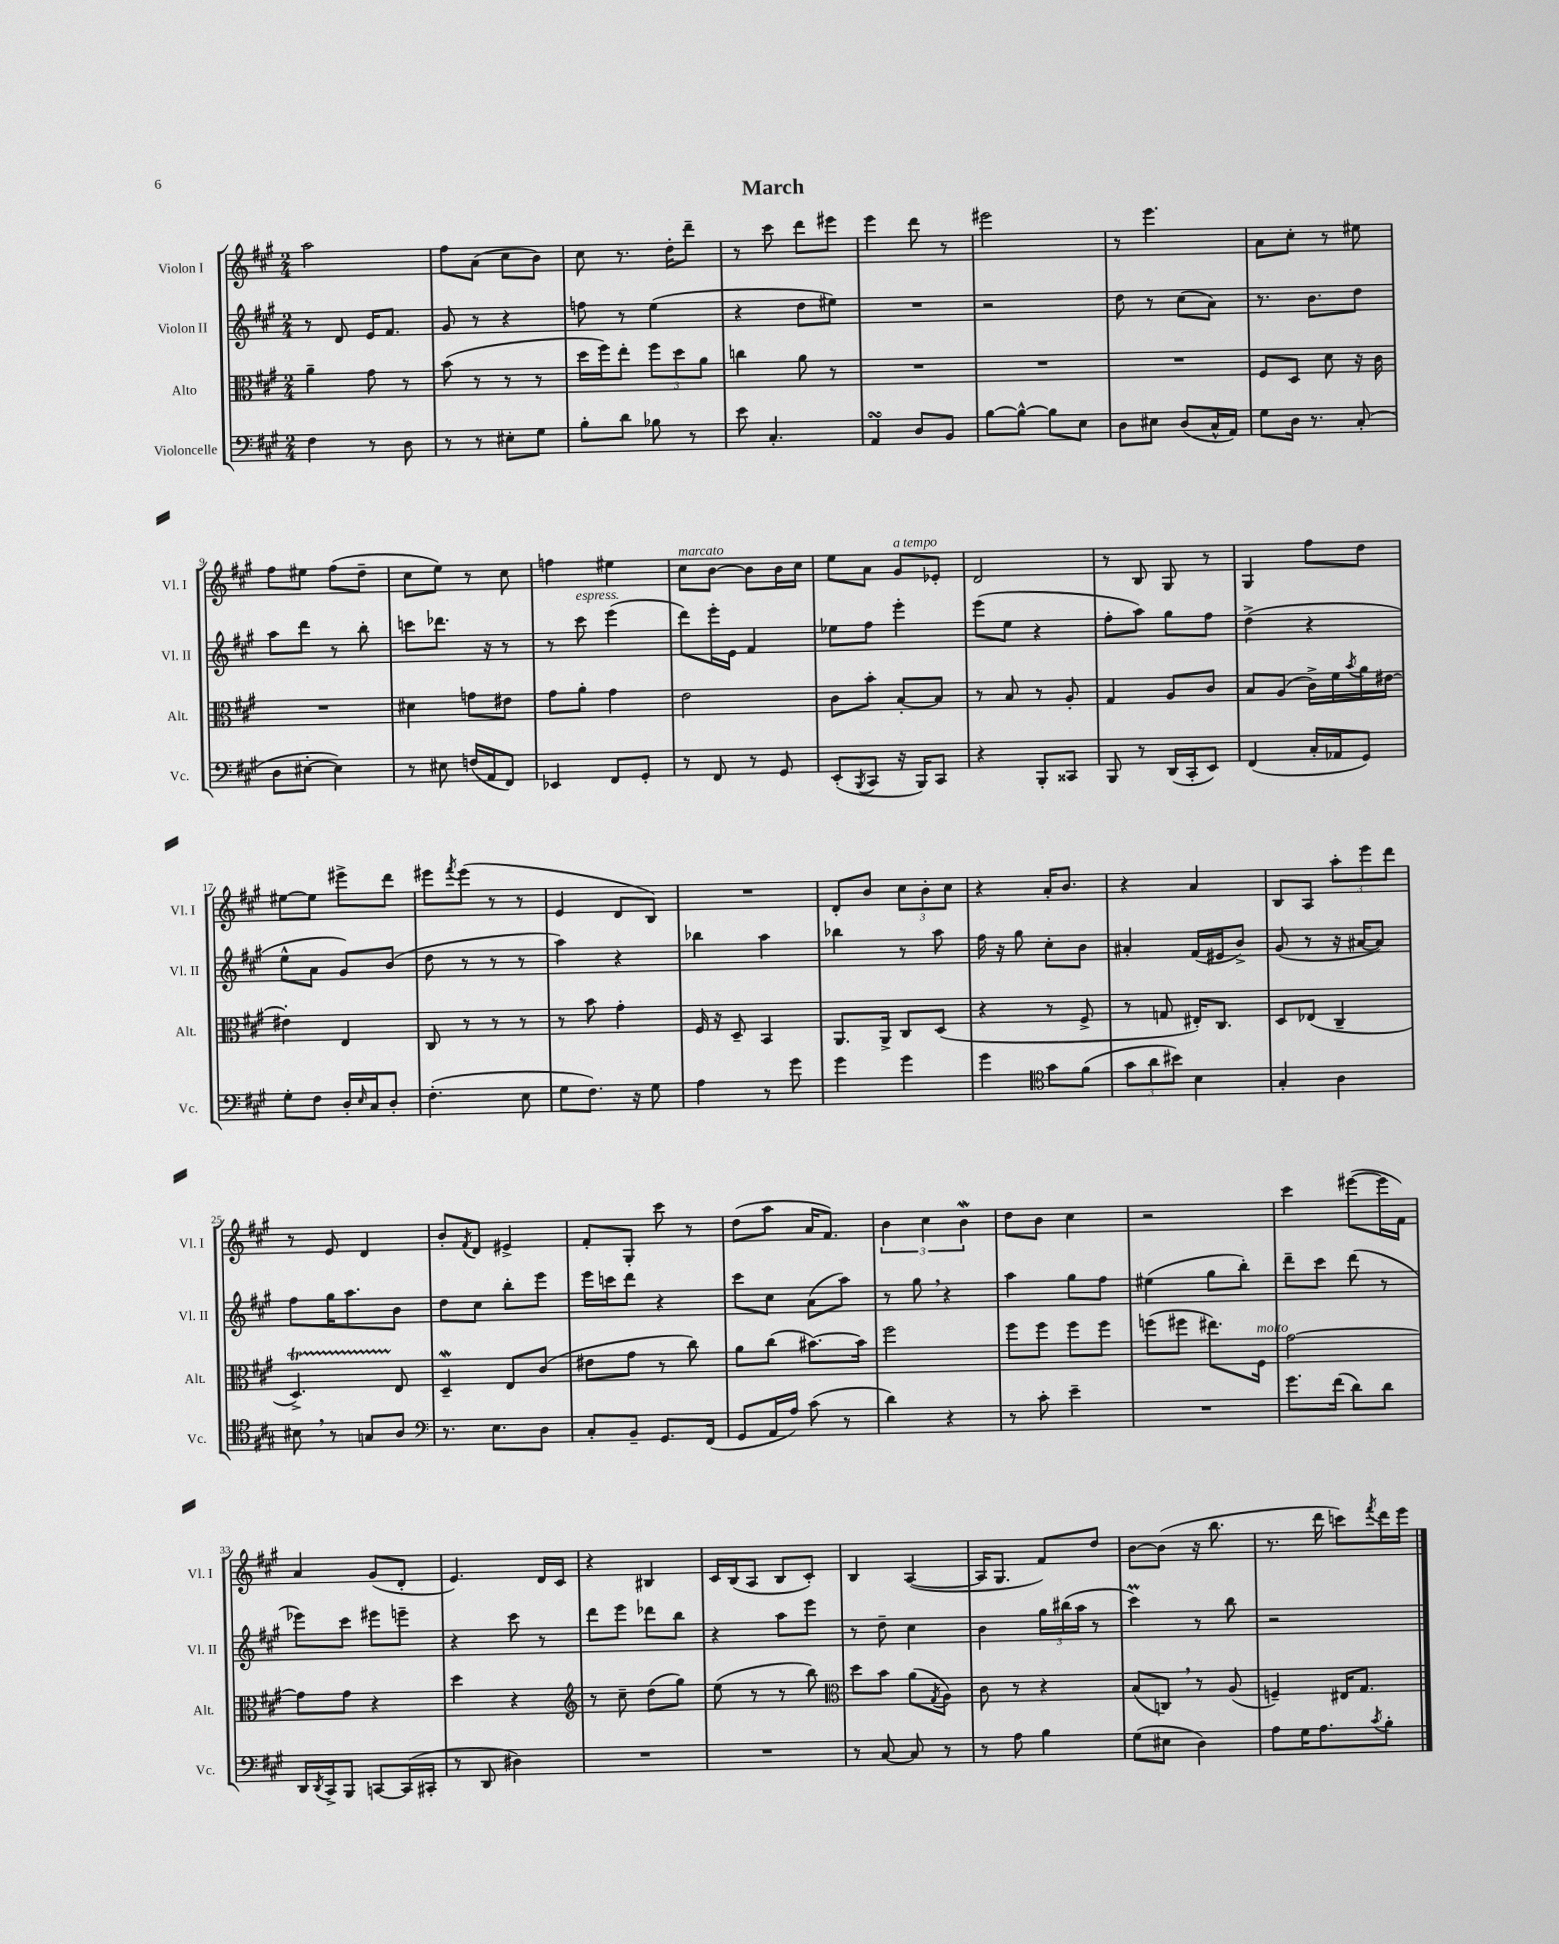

**kern	**kern	**kern	**kern
*staff4	*staff3	*staff2	*staff1
*clefF4	*clefC3	*clefG2	*clefG2
*k[f#c#g#]	*k[f#c#g#]	*k[f#c#g#]	*k[f#c#g#]
*M2/4	*M2/4	*M2/4	*M2/4
4F#\	4a~\	8r	2aa\
.	.	8d/	.
8r	8g#\	16e/LK	.
.	.	8.f#/J	.
8D\	8r	.	.
=	=	=	=
8r	(8b\	8g#/	8ff#\L
8r	8r	8r	(8a\J
8E#'\L	8r	4r	8cc#\L
8G#\J	8r	.	8b\J)
=	=	=	=
8B'\L	16dd\LL	8ff\	8cc#\
.	16ff#\J)	.	.
8d\J	8ee'\J	8r	8.r
8B-\	12ff#\L	(4ee\	.
.	.	.	16dd'\LK
.	12dd\	.	.
8r	.	.	8ddd~\J
.	12a\J	.	.
=	=	=	=
8e\	4cc\	4r	8r
4.C#'/	.	.	8ccc#\
.	8a\	8dd\L	8ddd\L
.	8r	8ee#\J)	8eee#\J
=	=	=	=
4AA/	2r	2r	4eee\
8D/L	.	.	8ddd\
8BB/J	.	.	8r
=	=	=	=
[8B\L	2r	2r	2eee#\
8B^^\_J	.	.	.
8B\]L	.	.	.
8E\J	.	.	.
=	=	=	=
8D\L	2r	8dd\	8r
8E#\J	.	8r	4.eee\
(8D/L	.	(8cc#\L	.
16C#^^/L	.	8a\J)	.
16AA/JJ)	.	.	.
=	=	=	=
8G#\L	8F#/L	8.r	8a\L
16D\Jk	8D/J	.	8cc#'\J
8.r	.	8.b\L	.
.	8d\	.	8r
(8C#'/	16r	8dd\J	8ee#\
.	16c#\	.	.
=	=	=	=
8D\L	2r	8aa\L	8ff#\L
[8E#'\J	.	8ddd\J	8ee#\J
4E#\])	.	8r	(8ff#\L
.	.	8bb'\	8dd~\J
=	=	=	=
8r	4d#\	8ccc\L	8cc#\L
8E#\	.	8.ddd-\J	8ee\J)
(16F/LL	8g\L	.	8r
16AA/J	.	16r	.
8FF#/J)	8e#\J	8r	8cc#\
=	=	=	=
4EE-/	8g#\L	8r	4ff\
.	8a'\J	8ccc#\	.
8FF#/L	4g#\	(4eee\	4ee#\
8GG#'/J	.	.	.
=	=	=	=
8r	2e\	8ddd\L)	8cc#\L
8FF#/	.	16eee'\L	[8b\J
.	.	16e\JJ	.
8r	.	4f#/	8b\]L
8GG#/	.	.	16b\L
.	.	.	16cc#\JJ
=	=	=	=
(8EE'/L	8c#\L	8ee-\L	8ee\L
8qBBB/	.	.	.
8CC#/J	8b'\J	8ff#\J	8a\J
16r	[8B'/L	4eee'\	8g#/L
16BBB/LK)	.	.	.
8CC#/J	8B/]J	.	8e-'/J
=	=	=	=
4r	8r	(8eee\L	2d/
.	8B/	8ee\J	.
8BBB'/L	8r	4r	.
8CC##/J	8A'/	.	.
=	=	=	=
8BBB/	4G#/	8ff#'\L	8r
8r	.	8aa\J)	8B/
(16DD/LL	8A/L	8gg#\L	8G#/
16CC#'/J	.	.	.
8EE/J)	8c#/J	8ff#\J	8r
=	=	=	=
(4FF#/	8B/L	(4dd^\	4G#/
.	(8A/J	.	.
16C#'/LL	16c#^\LL)	4r	8ff#\L
16AA-/J	16f#\	.	.
.	8qb/	.	.
8GG#/J)	16a\	.	8dd\J
.	[16e#\JJ	.	.
=	=	=	=
8G#'\L	4e#'\]	8ee^^\L	[8ee#\L
8F#\J	.	8a\J	8ee#\]J
16D'/LL	4E/	8g#/L)	8eee#^\L
16qqE/	.	.	.
16C#/J	.	.	.
8D'/J	.	(8b/J	8ddd\J
=	=	=	=
(4.F#'\	8C#/	8dd\	8eee#\L
.	.	.	8qfff#/
.	8r	8r	(8eee#\J
.	8r	8r	8r
8E\	8r	8r	8r
=	=	=	=
8G#\L	8r	4aa\)	4e/
8.F#\J)	8b\	.	.
.	4g#'\	4r	8d/L
16r	.	.	.
8G#\	.	.	8B/J)
=	=	=	=
4A\	16F#/	4bb-\	2r
.	16r	.	.
.	8D~/	.	.
8r	4BB/	4aa\	.
8g#\	.	.	.
=	=	=	=
4g#\	8.AA/L	4bb-\	8d'/L
.	.	.	8b/J
.	16AA^/Jk	.	.
4g#\	8C#/L	8r	12cc#\L
.	.	.	12b'\
.	(8D/J	8aa\	.
.	.	.	12cc#\J
=	=	=	=
4g#\	4r	16ff#\	4r
.	.	16r	.
.	.	8gg#\	.
*clefC4	*	*	*
8g#\L	8r	8cc#'\L	16a'/LK
.	.	.	8.b/J
(8f#\J	8F#^/	8b\J	.
=	=	=	=
12g#\L	8r	4a#'/	4r
12a\	.	.	.
.	8G/	.	.
12b#\J)	.	.	.
4B\	16E#'/LK)	(16f#/LL	4a/
.	8.C#/J	16e#/J	.
.	.	8b^/J)	.
=	=	=	=
4G#'/	8D/L	(8g#/	8B/L
.	(8E-/J	8r	8A/J
4A\	4C#~/	16r	12aa'\L
.	.	[16a#/LK	.
.	.	.	12eee\
.	.	8a#/]J)	.
.	.	.	12ddd\J
=	=	=	=
8B#\	4.D^/)	8ff#\L	8r
8r	.	16gg#\K	8e/
.	.	8.aa\	.
8G/L	.	.	4d/
8A/J	8E/	8b\J	.
=	=	=	=
*clefF4	*	*	*
8.r	4D~/	8dd\L	8b'/L
.	.	.	8qf#/
.	.	8cc#\J	8d/J
8.E\L	.	.	.
.	8E/L	8bb'\L	4e#^/
8D\J	(8c#/J	8eee\J	.
=	=	=	=
8C#'/L	8e#\L	16eee\LL	8f#'/L
.	.	16ccc\J	.
8BB~/J	8g#\J	8ddd\J	8G#'/J
8.GG#/L	8r	4r	8ccc#\
.	8cc#\)	.	8r
(16FF#/Jk	.	.	.
=	=	=	=
8GG#/L	8a\L	8ccc#\L	(8dd\L
16AA/L	(8cc#\J	8cc#\J	8aa\J
16A/JJ)	.	.	.
(8c#\	[8.b#\L)	(8a\L	16a/LK
.	.	.	8.f#/J)
8r	.	8aa\J)	.
.	16b#\]Jk	.	.
=	=	=	=
4d\)	2ff#\	8r	6b\
.	.	8gg#\	.
.	.	.	6cc#\
4r	.	4r	.
.	.	.	6b\
=	=	=	=
8r	8ff#\L	4aa\	8dd\L
8c#'\	8ff#\J	.	8b\J
4e~\	8ff#\L	8gg#\L	4cc#\
.	8ff#\J	8ff#\J	.
=	=	=	=
2r	(8ff\L	(4ee#\	2r
.	8ff#\J	.	.
.	8.ee#\L)	8gg#\L	.
.	.	8bb'\J)	.
.	16F#\Jk	.	.
=	=	=	=
8.g#\L	[2g#\	8ddd~\L	4ccc#\
.	.	8ccc#\J	.
(16f#\Jk	.	.	.
8d\L)	.	(8ddd\	([8eee#\L
8d\J	.	8r	16eee#\]L
.	.	.	16f#\JJ)
=	=	=	=
16DD/LL	8g#\]L	8eee-\L)	4a/
8qDD/	.	.	.
16CC#^/J	.	.	.
8BBB/J	8g#\J	8ccc#\J	.
[8CC/L	4r	8eee#\L	(8g#/L
(16CC/]L	.	8eee~\J	8d'/J
16CC#'/JJ	.	.	.
=	=	=	=
8r	4dd\	4r	4.e/)
8DD/	.	.	.
4D#\)	4r	8ccc#\	.
.	.	8r	16d/LL
.	.	.	16c#/JJ
=	=	=	=
*	*clefG2	*	*
2r	8r	8ddd\L	4r
.	8cc#~\	8eee\J	.
.	(8dd\L	8ddd-\L	4B#/
.	8gg#\J)	8bb\J	.
=	=	=	=
2r	(8ee\	4r	16c#/LL
.	.	.	(16B/J
.	8r	.	8A/J
.	8r	8aa\L	8B/L
.	8bb\)	8eee\J	8c#'/J)
=	=	=	=
*	*clefC3	*	*
8r	8dd\L	8r	4B/
[8C#/	8b\J	8dd~\	.
8C#/]	(8a\L	4cc#\	([4A/
.	8qG#/	.	.
8r	8A\J)	.	.
=	=	=	=
8r	8c#\	4b\	16A/]LK
.	.	.	8.G#/J
8A\	8r	.	.
4B\	4r	24gg#\LL	8f#/L)
.	.	(24bb#\	.
.	.	24aa\JJ	.
.	.	8r	8dd/J
=	=	=	=
(8G#\L	(8B/L	4ccc#\)	[8b\L
8E#\J	8C/J)	.	(8b\]J
4D\)	8r	8r	16r
.	.	.	8.bb\
.	(8A/	8bb\	.
=	=	=	=
8A\L	4F~/)	2r	8.r
16G#\K	.	.	.
8.A\	.	.	16ddd\
.	16E#/LK	.	8ccc\L)
.	8.G#/J	.	.
8qc#/	.	.	8qfff#/
8B'\J	.	.	16ddd\L
.	.	.	16eee\JJ
==	==	==	==
*-	*-	*-	*-
